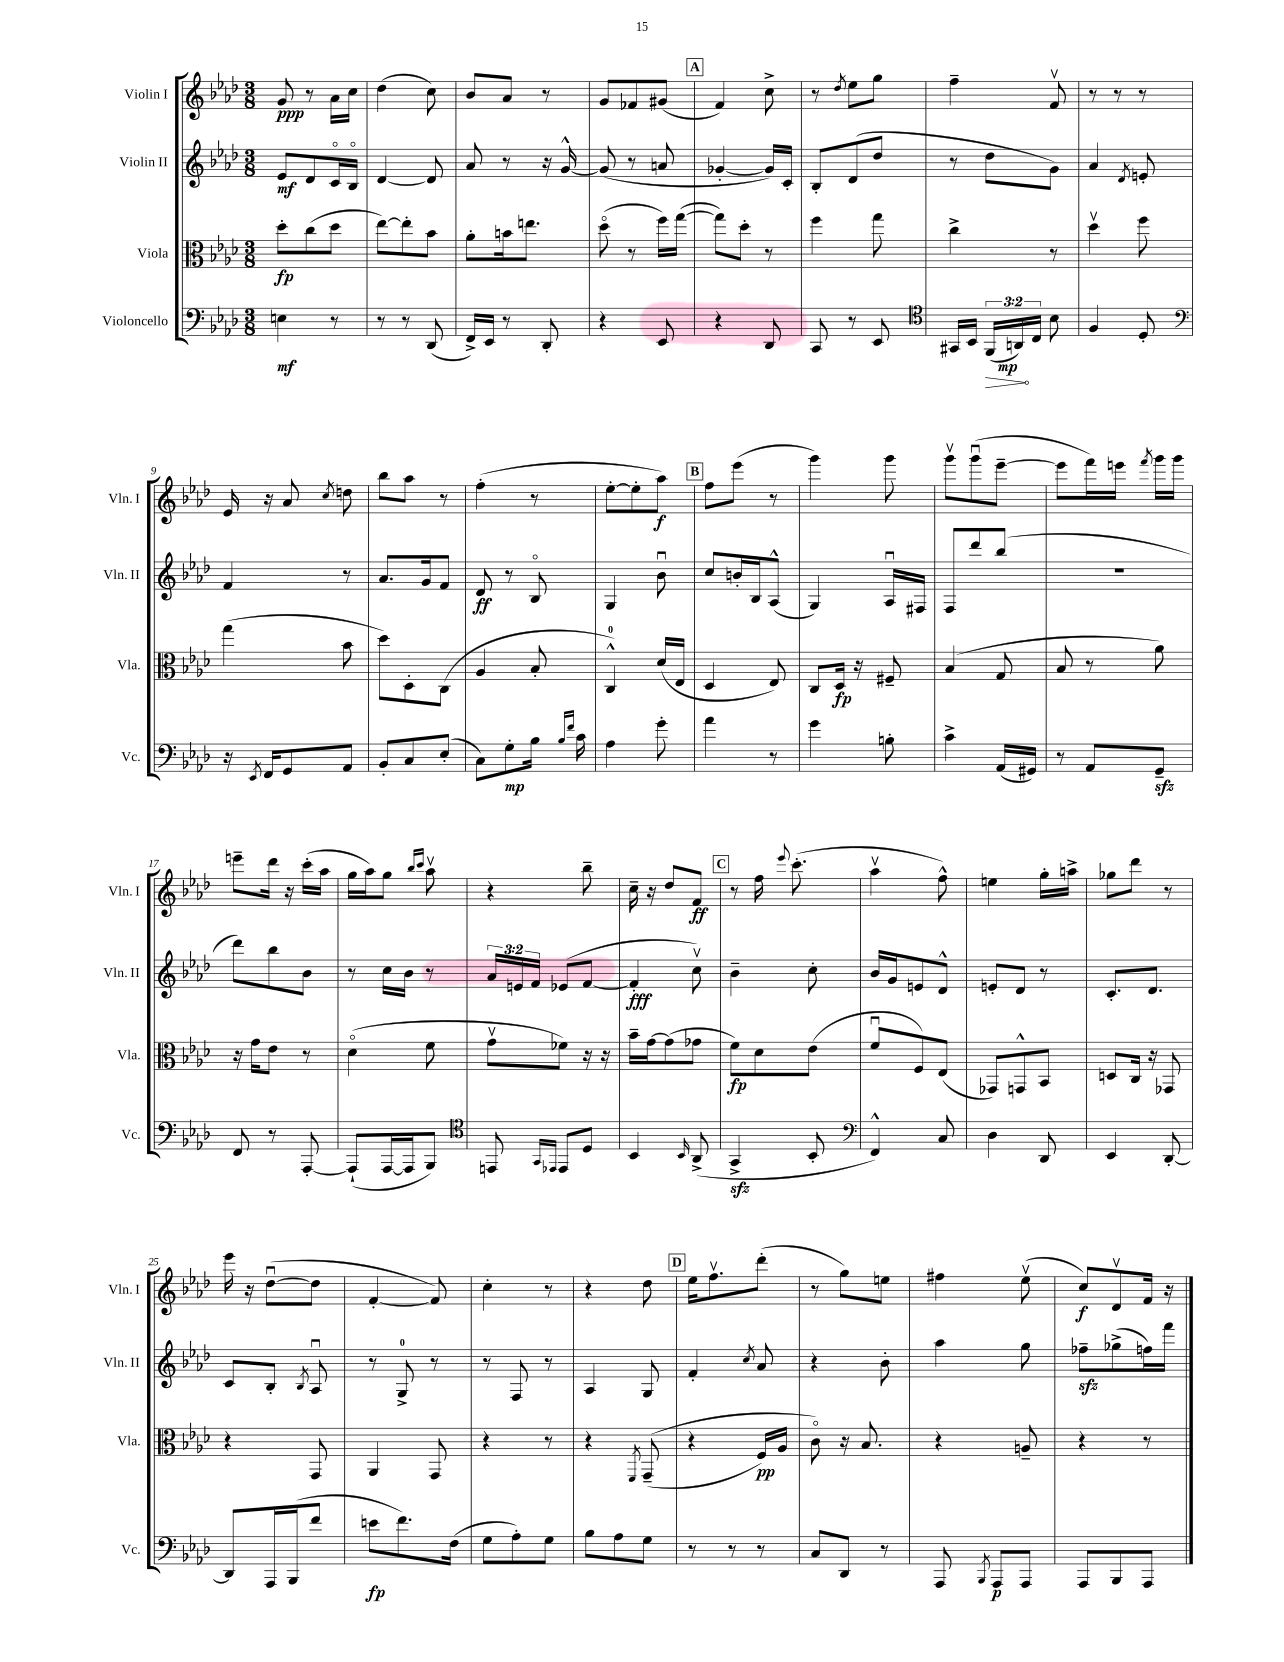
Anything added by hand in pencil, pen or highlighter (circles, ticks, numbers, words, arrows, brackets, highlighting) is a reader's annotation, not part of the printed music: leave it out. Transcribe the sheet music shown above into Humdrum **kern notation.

**kern	**kern	**kern	**kern
*staff4	*staff3	*staff2	*staff1
*clefF4	*clefC3	*clefG2	*clefG2
*k[b-e-a-d-]	*k[b-e-a-d-]	*k[b-e-a-d-]	*k[b-e-a-d-]
*M3/8	*M3/8	*M3/8	*M3/8
4E	8dd-'	8e-	8g
.	(8cc	8d-	8r
8r	8dd-	16co	16a-
.	.	16B-o	16cc
=	=	=	=
8r	[8ee-)	[4d-	(4dd-
8r	8ee-']	.	.
(8DD-	8b-	8d-]	8cc)
=	=	=	=
16FF^)	8a-'	8a-	8b-
16EE-	.	.	.
8r	16b	8r	8a-
.	8.ee	.	.
8DD-'	.	16r	8r
.	.	[16g^^	.
=	=	=	=
4r	(8dd-o	(8g]	8g
.	8r	8r	8f-
8EE-	16ff)	8a	(8g#
.	([16gg	.	.
=	=	=	=
4r	8gg])	[4g-'	4f)
.	8dd-'	.	.
8DD-	8r	16g-])	8cc^
.	.	16c'	.
=	=	=	=
8CC	4ff	8B-'	8r
.	.	.	8qdd-
8r	.	(8d-	8ee-
8EE-	8gg	8dd-	8gg
=	=	=	=
*clefC4	*	*	*
16GG#	4cc^	8r	4ff~
16BB-	.	.	.
(24FF	.	8dd-	.
24AA)	.	.	.
24C	.	.	.
8B-	8r	8g)	8fv
=	=	=	=
4F	4dd-v	4a-	8r
.	.	.	8r
.	.	8qd-	.
8D-'	8ff	8e'	8r
=	=	=	=
*clefF4	*	*	*
16r	(4gg	4f	16e-
8qEE-	.	.	.
16FF	.	.	16r
8GG	.	.	8a-
.	.	.	8qcc
8AA-	8b-	8r	8dd
=	=	=	=
8BB-'	8dd-)	8.a-	8bb-
8C	8D-'	.	8aa-
.	.	16g	.
(8E-'	(8C	8f	8r
=	=	=	=
8C)	4A-	8d-	(4ff'
8G'	.	8r	.
16B-	8B-'	8B-o	8r
16qqB-	.	.	.
16qqf	.	.	.
16c	.	.	.
=	=	=	=
4A-	4C^^)	4G	[8ee-'
.	.	.	8ee-']
8g'	(16d-	8b-u	8aa-)
.	16E-	.	.
=	=	=	=
4a-	4D-	8cc	8ff
.	.	16b'	(8eee-
.	.	16B-	.
8r	8E-)	(8A-^^	8r
=	=	=	=
4g	8C	4G)	4ggg)
.	16D-	.	.
.	16r	.	.
8B'	8F#~	16A-u	8ggg
.	.	16F#	.
=	=	=	=
4c^	(4B-	8F	8gggv
.	.	8ddd-	(8gggu
(16AA-	8G	(8bb-	[8eee-~
16GG#)	.	.	.
=	=	=	=
8r	8B-	4.r	8eee-]
8AA-	8r	.	16fff)
.	.	.	16eee
.	.	.	8qfff
8GG~	8a-)	.	16ggg
.	.	.	16ggg
=	=	=	=
8FF	16r	8ddd-)	8eee~
.	16g	.	.
8r	8e-	8bb-	16ddd-
.	.	.	16r
[8AAA-'	8r	8b-	(16ccc'
.	.	.	16aa-
=	=	=	=
(8AAA-`]	(4d-o	8r	16gg
.	.	.	16aa-)
[16AAA-	.	16cc	8gg
16AAA-]	.	16b-	.
.	.	.	16qqbb-
.	.	.	16qqccc
8BBB-)	8f	8r	8aa-v
=	=	=	=
*clefC4	*	*	*
8EE	8gv	24a-	4r
.	.	24e	.
.	.	24f	.
16qqGG	.	.	.
16qqEE-	.	.	.
8EE-	8f-)	(8e-	.
8D-	16r	[8f	8bb-~
.	16r	.	.
=	=	=	=
4BB-	16b-~	4f']	16cc~
.	[16g	.	16r
.	(8g]	.	8dd-
16qqBB-	.	.	.
(8AA-^	8g-	8ccv)	8f
=	=	=	=
4GG^	8f)	4b-~	8r
.	8d-	.	16ff
.	.	.	8qqeee-
.	.	.	(8.ccc'
8BB-'	(8e-	8cc'	.
=	=	=	=
*clefF4	*	*	*
4FF^^)	8fu	16b-	4aa-v
.	.	16g	.
.	8F)	8e	.
8C	(8E-	8d-^^	8ff^^)
=	=	=	=
4D-	8GG-)	8e'	4ee
.	8GG^^	8d-	.
8DD-	8BB-	8r	16gg'
.	.	.	16aa^
=	=	=	=
4EE-	8D	8.c'	8gg-
.	16C	.	8ddd-
.	16r	8.d-	.
[8DD-'	8GG-	.	8r
=	=	=	=
8DD-]	4r	8c	16eee-
.	.	.	16r
16AAA-	.	8B-'	([8dd-u
(16BBB-	.	.	.
.	.	8qB-	.
8f	8GG	8A-u	8dd-]
=	=	=	=
8e	4AA-	8r	[4f'
8.f)	.	8G^	.
.	8GG	8r	8f])
(16F	.	.	.
=	=	=	=
8G	4r	8r	4cc'
8A-')	.	8F	.
8G	8r	8r	8r
=	=	=	=
8B-	4r	4A-	4r
8A-	.	.	.
.	8qFF	.	.
8G	&((8GG~	8G	8dd-
=	=	=	=
8r	4r	4f'	16ee-
.	.	.	8.ffv
8r	.	.	.
.	.	8qcc	.
8r	16F)	8a-	(8ddd-'
.	16A-	.	.
=	=	=	=
8C	8co&)	4r	8r
8DD-	16r	.	8gg)
.	8.B-	.	.
8r	.	8b-'	8ee
=	=	=	=
8AAA-	4r	4aa-	4ff#
8qBBB-	.	.	.
8AAA-	.	.	.
8AAA-	8A~	8gg	(8ee-v
=	=	=	=
8AAA-	4r	8ff-~	8cc)
8BBB-	.	(8gg-^	8d-v
8AAA-	8r	16ff)	16f
.	.	16fff	16r
==	==	==	==
*-	*-	*-	*-
